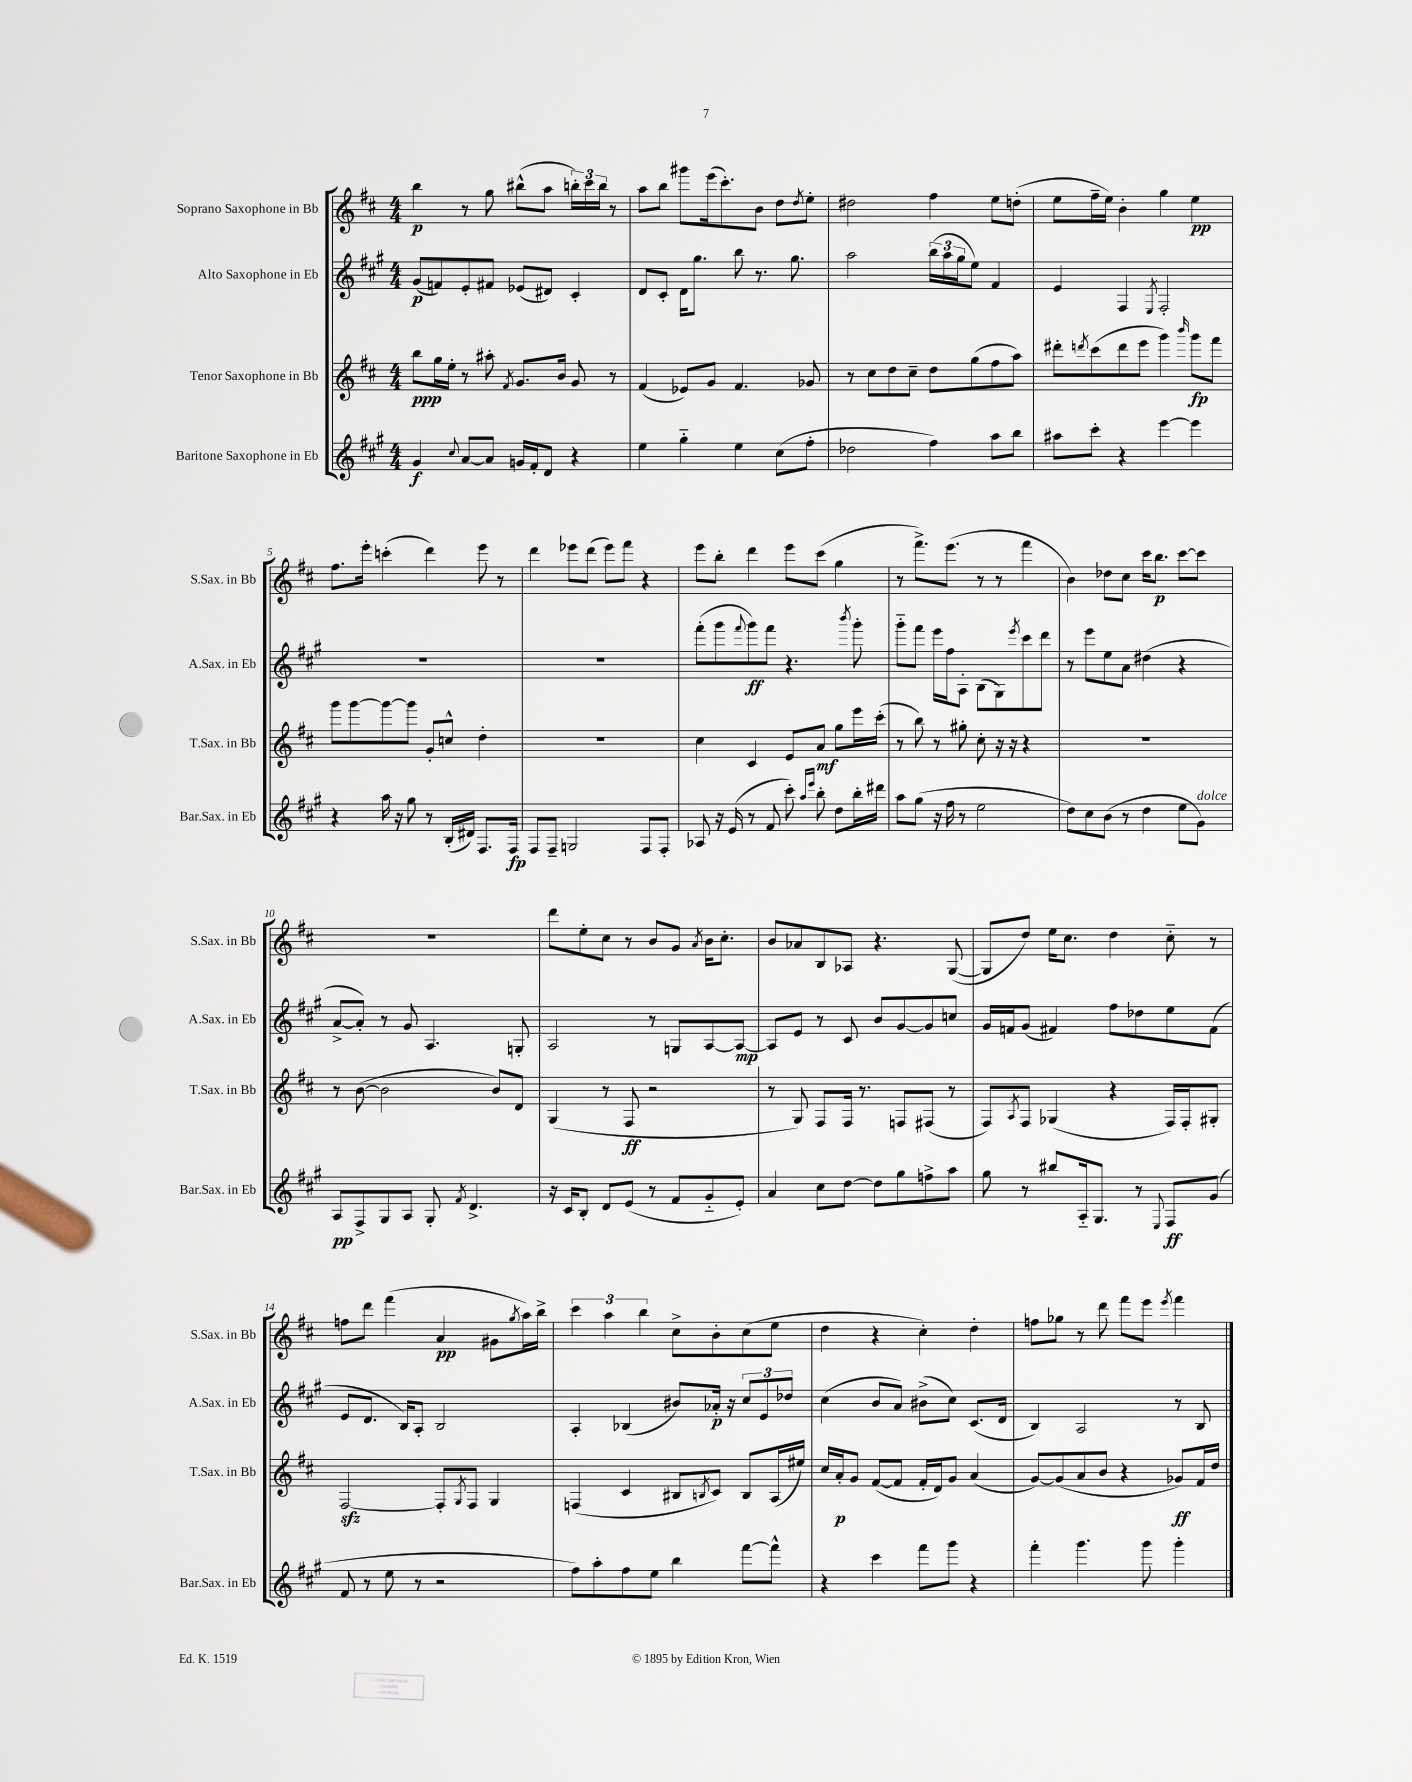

**kern	**kern	**kern	**kern
*staff4	*staff3	*staff2	*staff1
*clefG2	*clefG2	*clefG2	*clefG2
*k[f#c#g#]	*k[f#c#]	*k[f#c#g#]	*k[f#c#]
*M4/4	*M4/4	*M4/4	*M4/4
4g#/	8bb\L	(8g#/L	4bb\
.	16gg\L	8f/)	.
.	16ee'\JJ	.	.
8qqcc#/	.	.	.
[8a/L	8r	8e'/	8r
8a/]J	8aa#'\	8f#/J	8gg\
.	8qf#/	.	.
16g/LL	8.g/L	(8e-/L	(8bb#^^\L
16f#'/J	.	.	.
8d/J	.	8d#/J)	8aa\J
.	16b/Jk	.	.
4r	8g/	4c#'/	24bb'\LL)
.	.	.	24ccc#\
.	.	.	24bb\JJ
.	8r	.	8r
=	=	=	=
4ee\	(4f#/	8d/L	8aa\L
.	.	8c#'/J	8bb\J
4gg#'~\	8e-/L)	16d\LK	8ggg#\L
.	.	8.gg#\J	.
.	8g/J	.	(16eee\k
.	.	.	8.ccc#'\)
4ee\	4.f#/	8bb\	.
.	.	8.r	8b\J
(8cc#\L	.	.	8dd\L
.	.	8.gg#\	.
.	.	.	8qdd/
8ff#'\J	8g-/	.	8ee'\J
=	=	=	=
2dd-\	8r	2aa\	2dd#\
.	8cc#\L	.	.
.	8dd\	.	.
.	8cc#~\J	.	.
4ff#\)	8dd\L	(24bb\LL	4ff#\
.	.	24aa\	.
.	.	24gg#\J	.
.	(8gg\	8ee\J)	.
8aa\L	8ff#\	4f#/	8ee\L
8bb\J	8aa\J)	.	(8dd'\J
=	=	=	=
8aa#\L	8ddd#'\L	4e/	8ee\L
.	8qddd/	.	.
8ccc#'\J	(8ccc#\	.	16ff#~\L
.	.	.	16ee\JJ)
4r	8ddd\	4F#/	4b'\
.	8eee\J	.	.
.	.	8qE/	.
[4eee\	4ggg\)	2F#'/	4gg\
.	16qqbbb/	.	.
4eee\]	8ggg\L	.	4ee\
.	8fff#\J	.	.
=	=	=	=
4r	8ggg\L	1r	8.ff#\L
.	[8ggg\	.	.
.	.	.	16eee'\Jk
16aa\	8ggg\_	.	(4ccc'\
16r	.	.	.
8gg#\	8ggg\]J	.	.
8r	8g'/L	.	4ddd\)
(16B'/LL	8cc^^/J	.	.
16d#/JJ)	.	.	.
8.F#/L	4dd'\	.	8eee\
.	.	.	8r
16F#/Jk	.	.	.
=	=	=	=
8F#/L	1r	1r	4ddd\
8F#~/J	.	.	.
2G/	.	.	8eee-\L
.	.	.	(8ddd\J
.	.	.	8eee-\L)
.	.	.	8fff#\J
8F#/L	.	.	4r
8F#'/J	.	.	.
=	=	=	=
8A-/	4cc#\	(8fff#'\L	8eee\L
16r	.	8ggg#\	8bb'\J
(16e/	.	.	.
.	.	8qqfff#/	.
8r	4c#/	8ggg#\)	4ddd\
8f#/	.	8fff#\J	.
8ccc#'\)	8e/L	4.r	8eee\L
16qqaa/LL	.	.	.
16qqeee/JJ	.	.	.
8bb'\	8a/J	.	(8ccc#\J
8dd\L	8gg\L	.	4gg\
.	.	8qbbb/	.
16bb'\L	16eee\L	8ggg#'\	.
16ddd#\JJ	(16ccc#'\JJ	.	.
=	=	=	=
8aa\L	8r	8ggg#'~\L	8r
(8gg#\J	8bb\)	8fff#\J	8.fff#^\L)
16r	8r	16eee\LL	.
16ff#\	.	16ff#\J	(8.eee\J
8r	8gg#'\	8A'\J	.
2ee\	8cc#'\	(8B\L	8r
.	16r	8G#\)	8r
.	16r	.	.
.	.	8qeee/	.
.	4r	8ccc#\	4fff#\
.	.	8ddd\J	.
=	=	=	=
8dd\L)	1r	8r	4b\)
8cc#\	.	8eee\L	.
(8b\J	.	8ee\	8dd-\L
8r	.	8a\J	8cc#\J
4dd\	.	(4dd#\	16ccc#\LK
.	.	.	8.bb\J
8ee\L	.	4r	[8ccc#\L
8g#\J)	.	.	8ccc#\]J
=	=	=	=
8A/L	8r	[8a^/L	1r
8F#^/	([8b\	8a'/]J)	.
8G#/	2b\]	8r	.
8A/J	.	8g#/	.
8G#'/	.	4.A/	.
8qf#/	.	.	.
4.d^/	.	.	.
.	8b/L)	.	.
.	8d/J	8G'/	.
=	=	=	=
16r	(4G/	2A/	8ddd\L
16c#/LK	.	.	.
8B'/J	.	.	8ee'\
8d/L	8r	.	8cc#\J
(8e/J	8F#/	.	8r
8r	2r	8r	8b/L
8f#/L	.	8G/L	8g/J
.	.	.	8qa/
8g#'~/	.	[8A/	16b\LK
.	.	.	8.cc#'\J
8e'/J)	.	8A/_J	.
=	=	=	=
4a/	8r	8A/]L	8b/L
.	8G/)	8e/J	8a-/
8cc#\L	8F#/L	8r	8B/
[8dd\J	16F#/Jk	8c#/	8A-/J
.	8.r	.	.
8dd\]L	.	8b/L	4.r
8gg#\	8F/L	[8g#/	.
8ff^\	(8F#/J	8g#/]	.
8aa\J	8r	8cc/J	([8G/
=	=	=	=
8gg#\	8F#/L)	16g#/LL	8G/]L
.	.	16f/J	.
.	8qA/	.	.
8r	8F#/J	(8g#/J	8dd/J)
8bb#/L	(4G-/	4f#/)	16ee\LK
.	.	.	8.cc#\J
16A'~/k	.	.	.
8.G#/J	.	.	.
.	4r	8ff#\L	4dd\
8r	.	8dd-\	.
8qqE/	.	.	.
8F#/L	16F#/LL)	8ee\	8cc#'~\
.	16F#'/J	.	.
(8g#/J	8G#'/J	(8f#\J	8r
=	=	=	=
8f#/	[2F#/	8e/L	8ff\L
8r	.	8.d/J	8ddd\J
8ee\	.	.	(4fff#\
.	.	16B/LK)	.
8r	.	8A'/J	.
2r	8F#'/]L	2B/	4a/
.	8qG/	.	.
.	8F#/J	.	.
.	4G/	.	8g#\L
.	.	.	8qgg/
.	.	.	16aa\L)
.	.	.	16bb^\JJ
=	=	=	=
8ff#\L)	(4F/	4A'/	6ccc#\
8aa'\	.	.	.
.	.	.	6aa\
8ff#\	4c#/	(4B-/	.
.	.	.	6bb\
8ee\J	.	.	.
4bb\	8B#/L	8b#/L)	8cc#^\L
.	8qB/	.	.
.	8c#/J)	16a-'/Jk	8b'\
.	.	16r	.
[8fff#\L	8B/L	12cc#/L	(8cc#\
.	.	12e/	.
8fff#^^\]J	(16A/L	.	8ee\J
.	.	12dd-/J	.
.	16ee#/JJ)	.	.
=	=	=	=
4r	16cc#/LL	(4cc#\	4dd\
.	16a'/J	.	.
.	8g/J	.	.
4ccc#\	([8f#/L	8b/L	4r
.	8f#/]J	8a/J)	.
8fff#\L	16f#'/LL	(8b#^\L	4cc#'\)
.	16d/J)	.	.
8ggg#\J	8g/J	8cc#\J)	.
4r	(4a/	(8.c#/L	4dd'\
.	.	16d/Jk	.
=	=	=	=
4fff#'\	[8g/L)	4B/)	8ff\L
.	(8g/]	.	8gg-\J
4.ggg#\	8a/	2A/	8r
.	8b/J	.	8ddd\
.	4r	.	8fff#\L
8ggg#\	.	.	8eee\J
.	.	.	8qeee/
4ggg#'\	8g-/L)	8r	4fff#\
.	16f#/L	8B/	.
.	16dd/JJ	.	.
==	==	==	==
*-	*-	*-	*-
